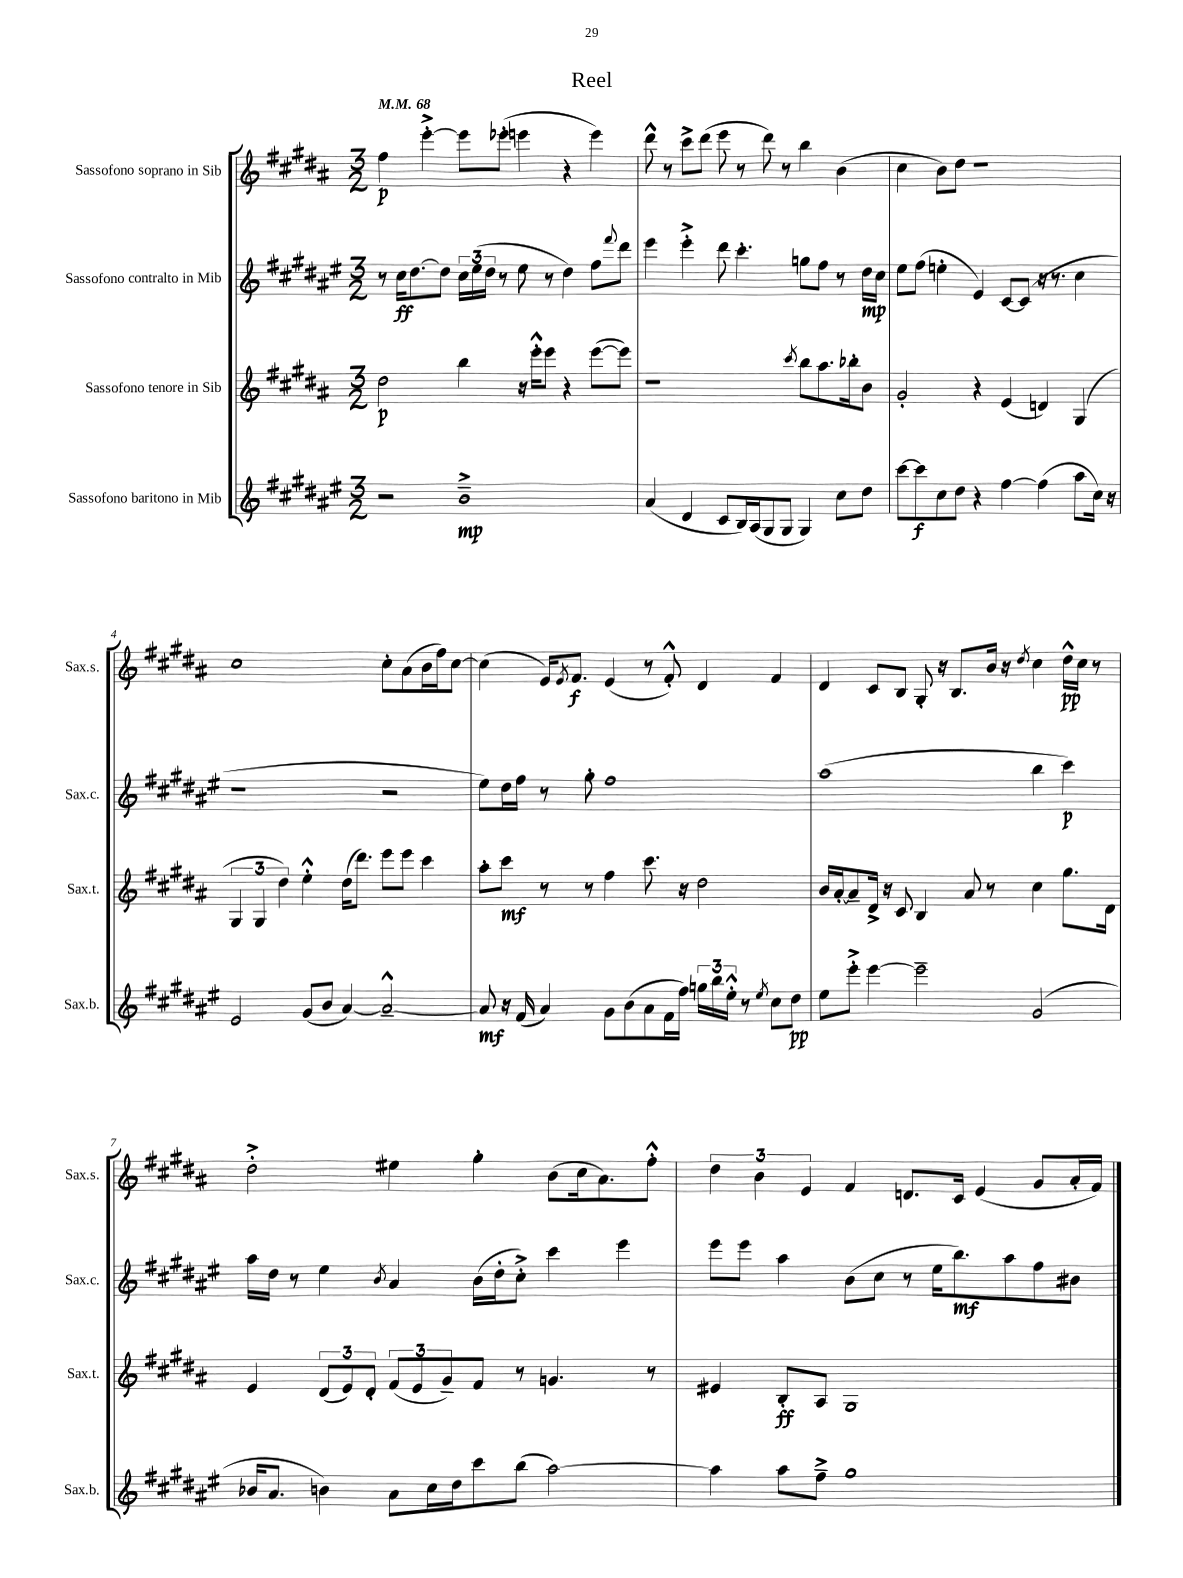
\header { title = "Reel" }
<<
\new StaffGroup <<
\new Staff = "s0" \with { instrumentName = "Sassofono soprano in Sib" shortInstrumentName = "Sax.s." } {
    \clef treble \key b \major \numericTimeSignature \time 3/2 \tempo 4 = 68
    fis''4\p e'''4~-.-> e'''8 ees'''8-.( e'''4 r4 e'''4) |
    dis'''8-^ r8 cis'''8-> dis'''8( e'''8 r8 dis'''8) r8 b''4 b'4( |
    cis''4 b'8) dis''8 r1 |
    cis''1 cis''8-. ais'8( b'16 fis''16) cis''8~ |
    cis''4( e'16) \acciaccatura { e'8 } fis'8.\f e'4( r8 fis'8-.-^) dis'4 fis'4 |
    dis'4 cis'8 b8 gis8-. r16 b8. b'16 r16 \acciaccatura { dis''8 } cis''4 dis''16-^\pp cis''16 r8 |
    dis''2-.-> eis''4 gis''4-. b'8( cis''16 ais'8.) fis''8-.-^ |
    \tuplet 3/2 { dis''4 b'4 e'4 } fis'4 d'8. cis'16 e'4( gis'8 ais'16-. fis'16) \bar "|." |
}
\new Staff = "s1" \with { instrumentName = "Sassofono contralto in Mib" shortInstrumentName = "Sax.c." } {
    \clef treble \key fis \major \numericTimeSignature \time 3/2
    r8 cis''16\ff dis''8.~ dis''8 \tuplet 3/2 { cis''16 eis''16( dis''16 } r8 eis''8 r8 dis''4) fis''8 \appoggiatura { fis'''8 } dis'''8 |
    eis'''4 eis'''4-.-> dis'''8 cis'''4.-. g''8 fis''8 r8 dis''16\mp cis''16 |
    eis''8 fis''8( e''4-. eis'4) cis'8~ cis'8( r16 r8. cis''4 |
    r1 r2 |
    eis''8) dis''16 fis''16 r8 gis''8-. fis''1 |
    ais''1( b''4 cis'''4\p) |
    ais''16 dis''16 r8 eis''4 \acciaccatura { b'8 } ais'4 b'16( dis''16-. cis''8-.->) cis'''4 eis'''4 |
    eis'''8 eis'''8 ais''4 b'8( cis''8 r8 eis''16 b''8.\mf) ais''8 fis''8 bis'8 \bar "|." |
}
\new Staff = "s2" \with { instrumentName = "Sassofono tenore in Sib" shortInstrumentName = "Sax.t." } {
    \clef treble \key b \major \numericTimeSignature \time 3/2
    dis''2\p b''4 r16 e'''16-.-^ e'''8 r4 e'''8~( e'''8) |
    r1 \acciaccatura { cis'''8 } b''8 ais''8. bes''16-. b'8 |
    gis'2-. r4 e'4( d'4) gis4( |
    \tuplet 3/2 { gis4 gis4 dis''4) } e''4-.-^ dis''16( dis'''8.) e'''8 e'''8 cis'''4 |
    ais''8-. cis'''8\mf r8 r8 fis''4 cis'''8. r16 dis''2 |
    b'16 ais'16~-. ais'8-- dis'16-> r16 cis'8 b4 ais'8 r8 cis''4 gis''8. dis'16 |
    e'4 \tuplet 3/2 { dis'8( e'8) dis'8-. } \tuplet 3/2 { fis'8( e'8 gis'8--) } fis'8 r8 g'4. r8 |
    eis'4 b8-.\ff ais8 gis1 \bar "|." |
}
\new Staff = "s3" \with { instrumentName = "Sassofono baritono in Mib" shortInstrumentName = "Sax.b." } {
    \clef treble \key fis \major \numericTimeSignature \time 3/2
    r2 b'1--->\mp |
    ais'4( dis'4 cis'8 b16) ais16( gis8 gis8 gis4) cis''8 dis''8 |
    cis'''8~ cis'''8\f cis''8 dis''8 r4 fis''4~ fis''4( ais''8 cis''16) r16 |
    eis'2 gis'8( b'8 ais'4~) ais'2~---^ |
    ais'8\mf r16 fis'16( ais'4) gis'8 b'8( ais'8 fis'16 fis''16) \tuplet 3/2 { g''16 b''16 eis''16-.-^ } r8 \acciaccatura { eis''8 } cis''8 dis''8\pp |
    eis''8 eis'''8-.-> eis'''4~ eis'''2-- gis'2( |
    bes'16 ais'8. b'4) ais'8 cis''16 dis''16 cis'''8 b''8( ais''2~) |
    ais''4 ais''8 fis''8---> gis''1 \bar "|." |
}
>>
>>
